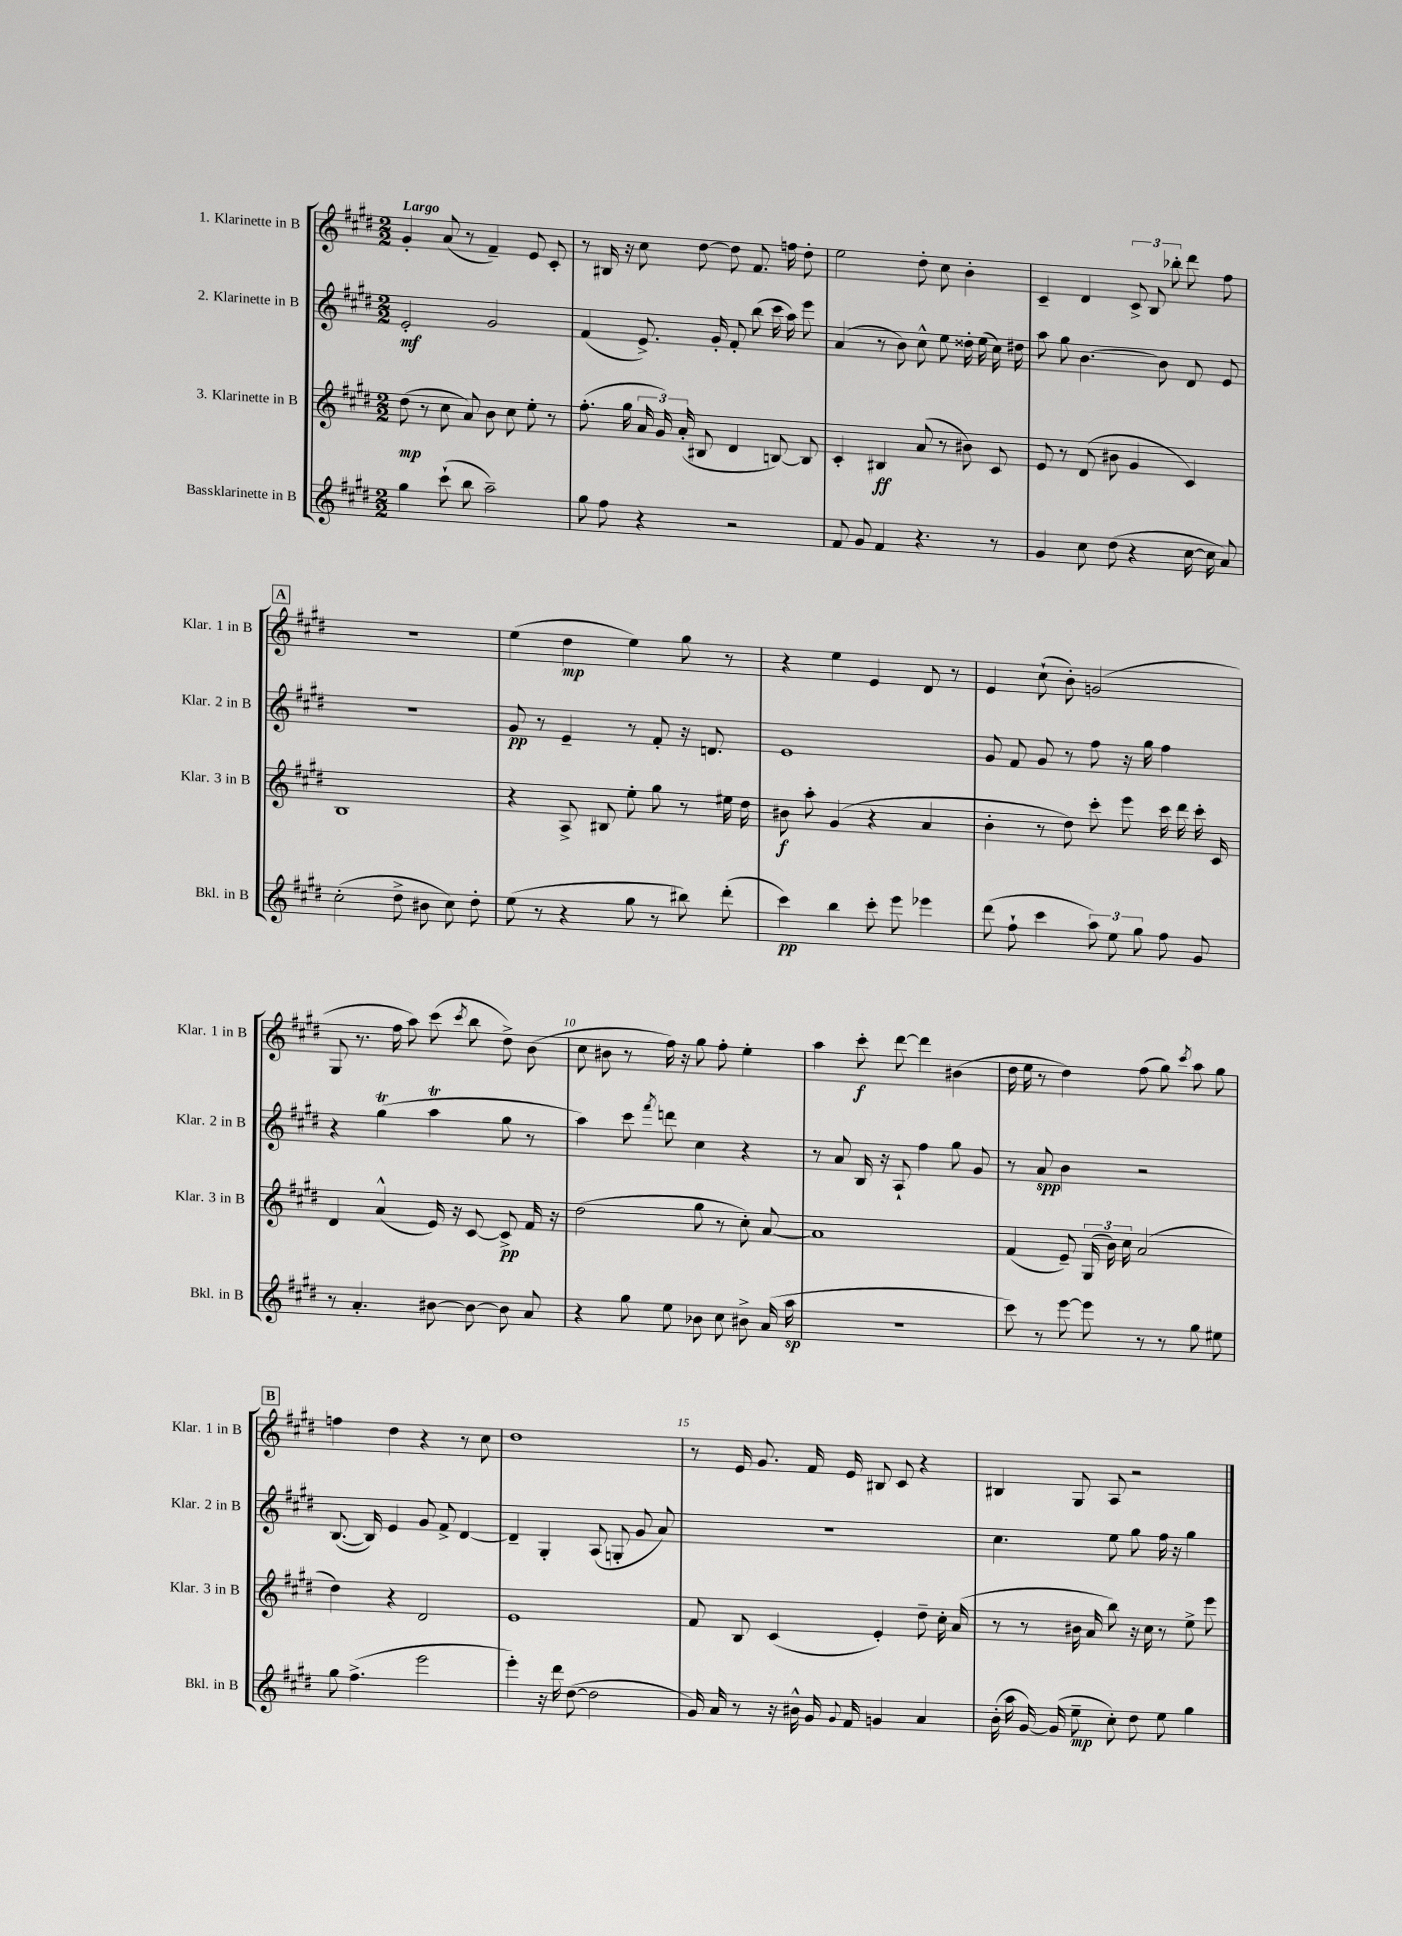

**kern	**kern	**kern	**kern
*staff4	*staff3	*staff2	*staff1
*clefG2	*clefG2	*clefG2	*clefG2
*k[f#c#g#d#]	*k[f#c#g#d#]	*k[f#c#g#d#]	*k[f#c#g#d#]
*M2/2	*M2/2	*M2/2	*M2/2
4gg#	(8dd#	2e'	4g#'
.	8r	.	.
(8ccc#`	8cc#	.	(8a
8bb	8a)	.	8r
2aa~)	8b	2g#	4f#~)
.	8cc#	.	.
.	8ee'	.	8e
.	8r	.	8c#'
=	=	=	=
8gg#	(8.ff#'	(4f#	8r
8ff#	.	.	16B#
.	16gg#	.	16r
4r	24a	8.e^)	8cc#
.	24g#)	.	.
.	(24a'	.	.
.	8B#	.	[8dd#
.	.	16g#'	.
2r	4d#	8f#'	8dd#]
.	.	(8bb	8.f#
.	[8B)	16ccc#	.
.	.	16aa)	16ff
.	8B]	8eee	8dd#'
=	=	=	=
8f#	4c#'	(4a	2ee
8g#	.	.	.
4f#	4B#	8r	.
.	.	8b)	.
4.r	(8a	8cc#^^	8dd#'
.	8r	8ee	8cc#
.	8b#)	16dd##'	4b'
.	.	(16ee	.
8r	8c#	16cc#)	.
.	.	16dd#	.
=	=	=	=
4g#	8e	8aa	4c#~
.	8r	8gg#	.
8cc#	(8d#	[4.b	4d#
(8dd#	8b#	.	.
4r	4g#	.	12c#^
.	.	.	12B
.	.	8b]	.
.	.	.	12bb-'
[16cc#	4c#)	8d#	8ddd#
16cc#]	.	.	.
8a)	.	8e	8ff#
=	=	=	=
(2cc#'	1B	1r	1r
8dd#^	.	.	.
8b#	.	.	.
8cc#)	.	.	.
8dd#'	.	.	.
=	=	=	=
(8ee	4r	8g#	(4ee
8r	.	8r	.
4r	8A^	4e~	4dd#
.	8B#	.	.
8gg#	8ee'	8r	4ee)
8r	8gg#	8f#'	.
8bb#)	8r	16r	8gg#
.	.	8.d	.
(8ddd#'	16ee#	.	8r
.	16dd#	.	.
=	=	=	=
4ccc#)	8b#	1e	4r
.	8aa'	.	.
4bb	(4g#	.	4ee
8ccc#'	4r	.	4e
8eee	.	.	.
4eee-	4a	.	8d#
.	.	.	8r
=	=	=	=
(8ddd#	4b'	8g#	4e
8ff#`	.	8f#	.
4ccc#	8r	8g#	(8cc#`
.	8dd#)	8r	8b')
12aa)	8ccc#'	8ff#	(2g
12ee	.	.	.
.	8eee	16r	.
12gg#	.	.	.
.	.	16gg#	.
8ff#	16ccc#	4ff#	.
.	16ddd#	.	.
8g#	16ccc#'	.	.
.	16c#	.	.
=	=	=	=
8r	4d#	4r	8G#
4.a'	.	.	8.r
.	(4a^^	(4gg#	.
.	.	.	16ff#
.	.	.	8aa)
[8b#	16e)	4aa	(8ccc#
.	16r	.	.
.	.	.	8qccc#
8b#_	[8c#	.	8bb
8b#]	8c#^]	8gg#	8dd#^)
8a	16f#	8r	(8b
.	16r	.	.
=	=	=	=
4r	(2dd#	4aa)	8cc#
.	.	.	8b#
8gg#	.	8ccc#	8r
.	.	8qfff#	.
8ee	.	8ddd	16ff#)
.	.	.	16r
8b-	8gg#	4cc#	8gg#
8cc#	8r	.	8ff#'
8b#^	8cc#')	4r	4ee'
(16a	[8a	.	.
16aa	.	.	.
=	=	=	=
1r	1a]	8r	4aa
.	.	8a	.
.	.	16B	8ccc#'
.	.	16r	.
.	.	8A`	[8ddd#
.	.	4ff#	4ddd#]
.	.	8gg#	(4b#
.	.	8g#	.
=	=	=	=
8ccc#)	(4f#	8r	16dd#
.	.	.	16ee
8r	.	8a	8r
[8eee	8e~)	4b	4dd#)
8eee]	(24G#	.	.
.	24b)	.	.
.	24cc#	.	.
8r	(2a	2r	(8ff#
8r	.	.	8gg#)
.	.	.	8qccc#
8gg#	.	.	8aa
8ee#	.	.	8gg#
=	=	=	=
8gg#	4dd#)	([8.B	4ff
(4.ff#^	.	.	.
.	.	16B])	.
.	4r	4e	4dd#
2eee	2d#	8g#	4r
.	.	8f#^	.
.	.	[4d#	8r
.	.	.	8cc#
=	=	=	=
4eee')	1e	4d#~]	1dd#
16r	.	4G#'	.
16ddd#	.	.	.
([8dd#	.	.	.
2dd#]	.	(8A	.
.	.	8G'	.
.	.	8g#	.
.	.	8a)	.
=	=	=	=
16g#)	8f#	1r	8r
16a	.	.	.
8r	8B	.	16e
.	.	.	8.g#
16r	(4c#	.	.
16b#^^	.	.	.
16g#	.	.	16f#
8qqg#	.	.	.
16f#	.	.	16e
4g	4e')	.	8B#
.	.	.	8c#
4a	8dd#~	.	4r
.	16cc#'	.	.
.	(16a	.	.
=	=	=	=
(16b'	8r	4.cc#	4B#
16aa	.	.	.
[16g#)	8r	.	.
(16g#]	.	.	.
8ee~	16b#	.	8G#
.	16a	.	.
8cc#')	8bb)	8ee	8A
8dd#	16r	8gg#	2r
.	16cc#	.	.
8ee	8r	16ff#	.
.	.	16r	.
4gg#	8ee^	4gg#	.
.	8eee	.	.
==	==	==	==
*-	*-	*-	*-
